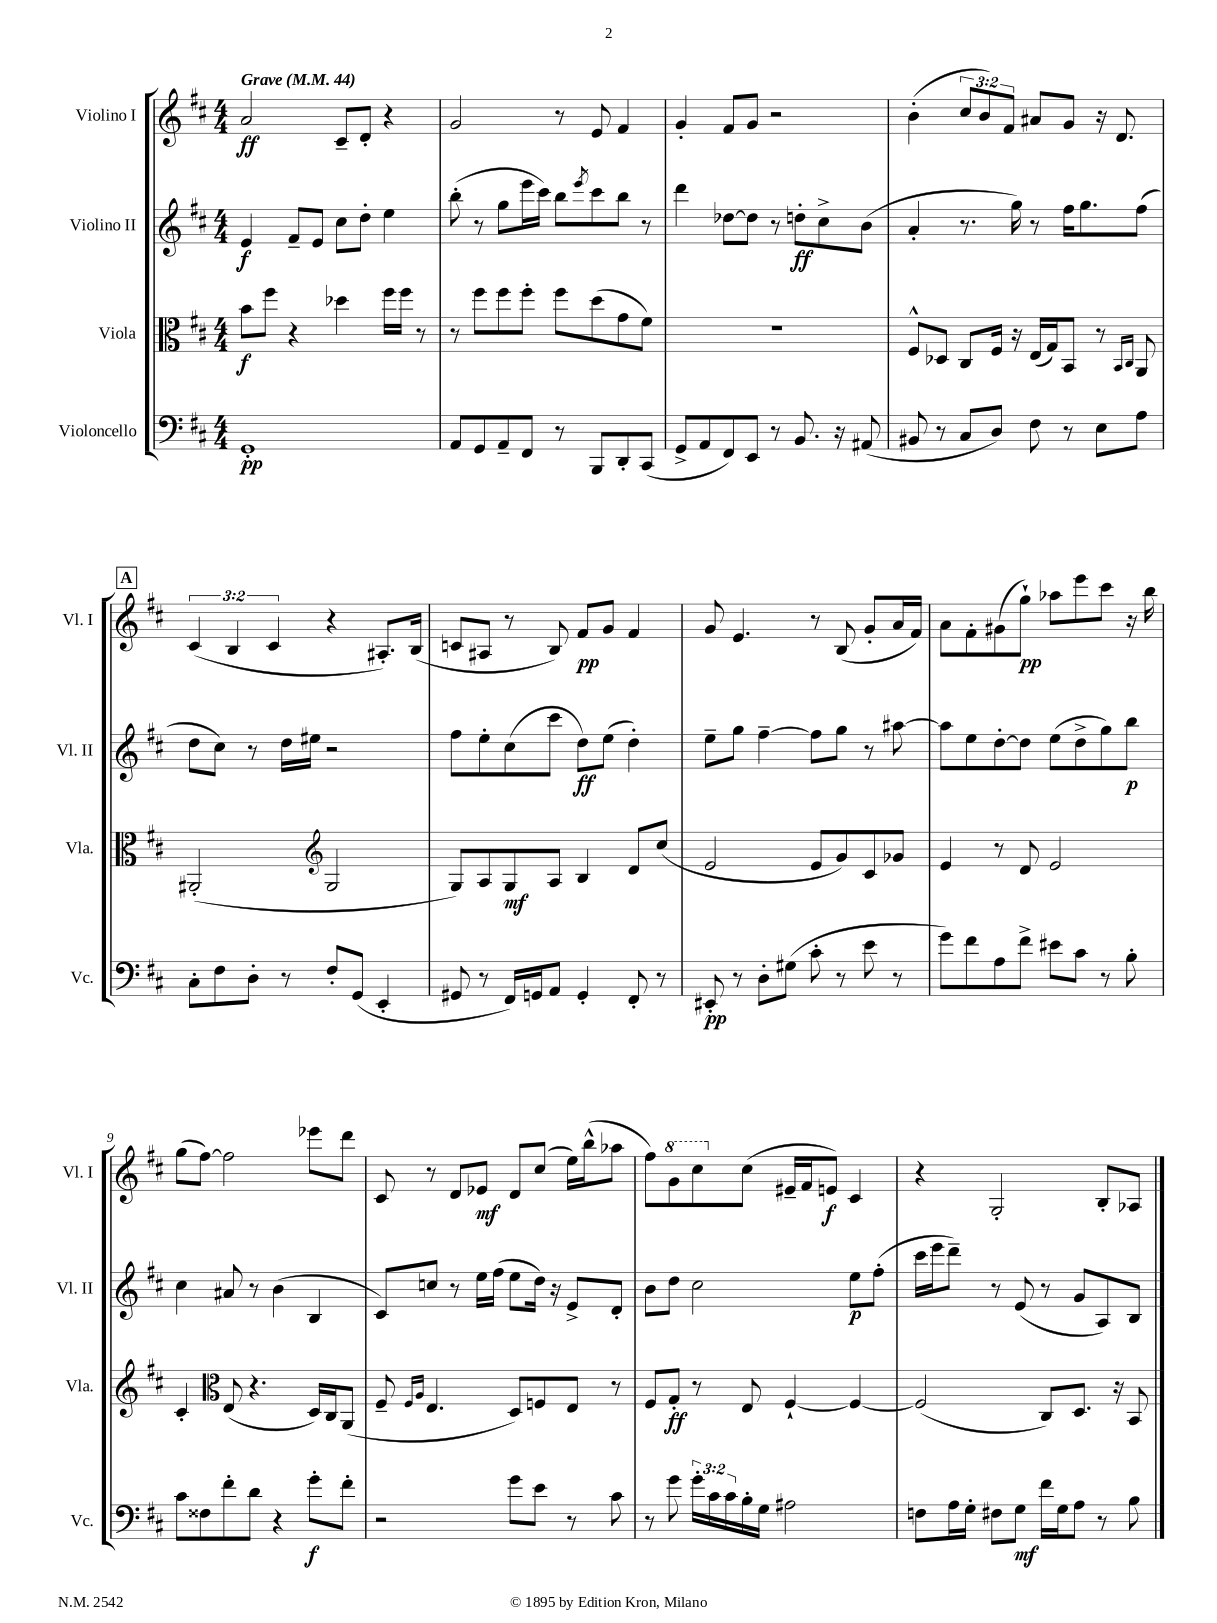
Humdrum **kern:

**kern	**kern	**kern	**kern
*staff4	*staff3	*staff2	*staff1
*clefF4	*clefC3	*clefG2	*clefG2
*k[f#c#]	*k[f#c#]	*k[f#c#]	*k[f#c#]
*M4/4	*M4/4	*M4/4	*M4/4
*MM44	*MM44	*MM44	*MM44
1GG'	8b	4e	2a
.	8ff#	.	.
.	4r	8f#~	.
.	.	8e	.
.	4dd-	8cc#	8c#~
.	.	8dd'	8d'
.	16ff#	4ee	4r
.	16ff#	.	.
.	8r	.	.
=	=	=	=
8AA	8r	(8bb'	2g
8GG	8ff#	8r	.
8AA~	8ff#	8gg	.
8FF#	8ff#'	16eee	.
.	.	16ccc#)	.
8r	8ff#	8bb	8r
.	.	8qeee	.
8BBB	(8dd	8ccc#	8e
8DD'	8g	8bb	4f#
(8CC#	8f#)	8r	.
=	=	=	=
8GG^	1r	4ddd	4g'
8AA	.	.	.
8FF#)	.	[8dd-	8f#
8EE	.	8dd-]	8g
8r	.	8r	2r
8.BB	.	8dd'	.
.	.	8cc#^	.
16r	.	.	.
(8AA#	.	(8b	.
=	=	=	=
8BB#	8F#^^	4a'	(4b'
8r	8D-	.	.
8C#	8C#	8.r	12cc#
.	.	.	12b)
8D)	16F#	.	.
.	.	.	12f#
.	16r	16gg)	.
8F#	(16E	8r	8a#
.	16G)	.	.
8r	8BB	16ff#	8g
.	.	8.gg	.
8E	8r	.	16r
.	.	.	8.d
.	16qqBB	.	.
.	16qqC#	.	.
8A	8AA	(8ff#	.
=	=	=	=
8C#'	(2AA#'	8dd	(6c#
8F#	.	8cc#)	.
.	.	.	6B
8D'	.	8r	.
.	.	.	6c#
8r	.	16dd	.
.	.	16ee#	.
*	*clefG2	*	*
8F#'	2G	2r	4r
(8GG	.	.	.
4EE'	.	.	8.A#')
.	.	.	(16B
=	=	=	=
8GG#	8G)	8ff#	8c
8r	8A	8ee'	8A#
16FF#)	8G	(8cc#	8r
16GG	.	.	.
8AA	8A	8ccc#	8B)
4GG'	4B	8dd)	8f#
.	.	(8ee	8g
8FF#'	8d	4dd')	4f#
8r	(8cc#	.	.
=	=	=	=
8EE#'	2e	8ee~	8g
8r	.	8gg	4.e
8D'	.	[4ff#~	.
(8G#	.	.	.
8c#'	8e	8ff#]	8r
8r	8g)	8gg	(8B
8e	8c#	8r	8g'
8r	8g-	[8aa#	16a
.	.	.	16f#)
=	=	=	=
8g)	4e	8aa#]	8a
8f#	.	8ee	8f#'
8A	8r	[8dd'	(8g#
8f#^	8d	8dd]	8gg`)
8e#	2e	(8ee	8aa-
8c#	.	8dd^	8eee
8r	.	8gg)	8ccc#
8B'	.	8bb	16r
.	.	.	16bb
=	=	=	=
8c#	4c#'	4cc#	(8gg
8F##	.	.	[8ff#)
*	*clefC3	*	*
8f#'	(8E	8a#	2ff#]
8d	4.r	8r	.
4r	.	(4b	.
8g'	16D)	4B	8eee-
.	16C#	.	.
8f#'	(8AA	.	8ddd
=	=	=	=
2r	8F#~	8c#)	8c#
.	16qqF#	.	.
.	16qqA	.	.
.	4.E	8cc	8r
.	.	8r	8d
.	.	16ee	8e-
.	.	(16ff#	.
8g	8D)	8ee	8d
8e	8F	16dd)	(8cc#
.	.	16r	.
8r	8E	8e^	16ee)
.	.	.	(16bb^^
8c#	8r	8d'	8aa-
=	=	=	=
8r	8F#	8b	8ff#)
8g	8G'	8dd	8gg
24g'	8r	2cc#	8ccc#
24c#	.	.	.
24c#	.	.	.
16B'	8E	.	(8cc#
16G	.	.	.
2A#	[4F#`	.	16e#~
.	.	.	16f#
.	.	.	8e)
.	4F#_	8ee	4c#
.	.	(8ff#'	.
=	=	=	=
8F	(2F#]	16ccc#	4r
.	.	16eee	.
16A	.	8ddd~)	.
16G'	.	.	.
8F#	.	8r	2G'
8G	.	(8e	.
16f#	8C#)	8r	.
16G	.	.	.
8A	8.D	8g	.
8r	.	8A)	8B'
.	16r	.	.
8B	8BB	8B	8A-
==	==	==	==
*-	*-	*-	*-
